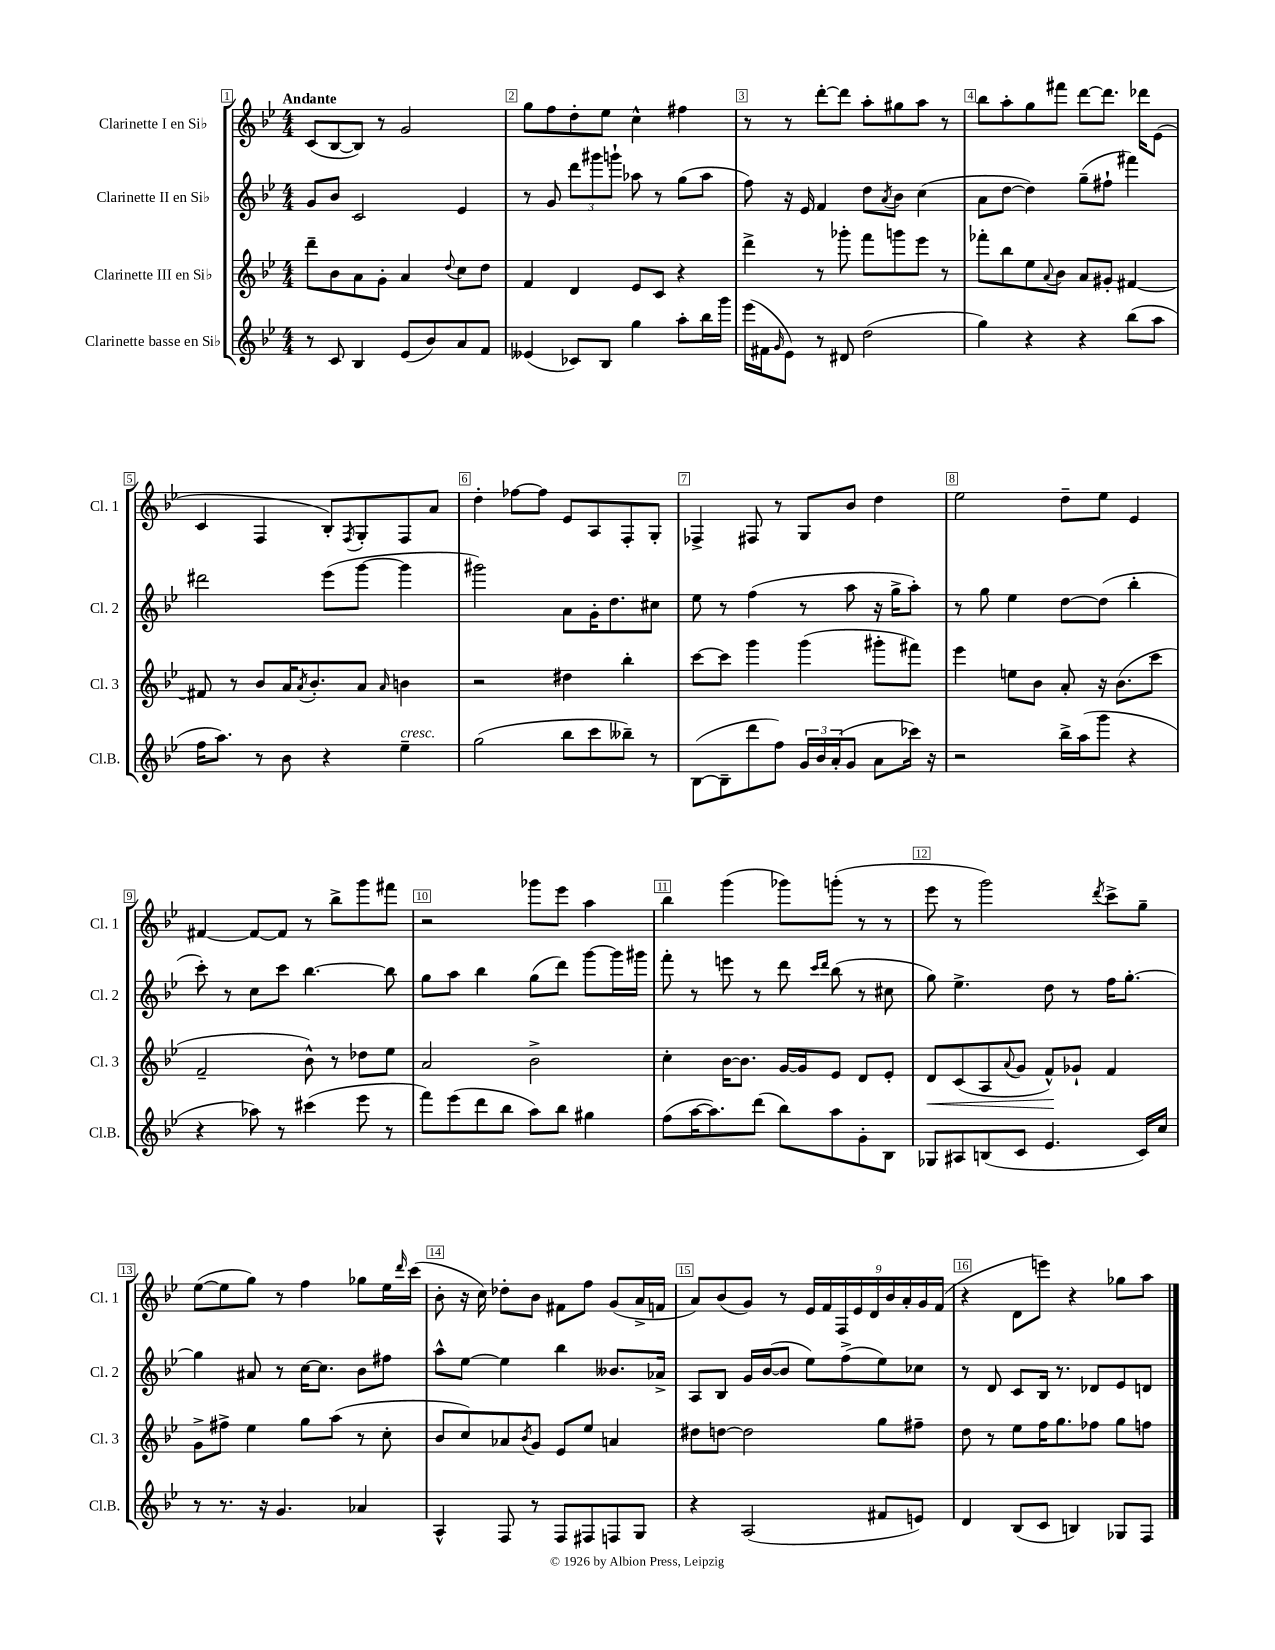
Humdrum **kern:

**kern	**kern	**kern	**kern
*staff4	*staff3	*staff2	*staff1
*clefG2	*clefG2	*clefG2	*clefG2
*k[b-e-]	*k[b-e-]	*k[b-e-]	*k[b-e-]
*M4/4	*M4/4	*M4/4	*M4/4
8r	8ddd~	8g	(8c
8c	8b-	8b-	[8B-
4B-	8a	2c	8B-])
.	8g'	.	8r
(8e-	4a	.	2g
8b-)	.	.	.
.	8qqdd	.	.
8a	8cc	4e-	.
8f	8dd	.	.
=	=	=	=
(4e--	4f	8r	8gg
.	.	8g	8ff
8c-)	4d	12ddd	8dd'
.	.	12ggg#	.
8B-	.	.	8ee-
.	.	12ggg`	.
4gg	8e-	8aa-	4cc^^
.	8c	8r	.
8aa'	4r	(8gg	4ff#
16bb-	.	8aa-	.
16ggg	.	.	.
=	=	=	=
(16eee-	4ddd^	8ff)	8r
16f#	.	.	.
16qqg	.	.	.
8e-)	.	16r	8r
.	.	16e-	.
8r	8r	4f	[8ddd'
8d#	8ggg-'	.	8ddd]
(2dd	8fff	8dd	8aa'
.	.	8qa	.
.	8ggg	8b-	8gg#
.	8eee-	(4cc	8aa
.	8r	.	8r
=	=	=	=
4gg)	8fff-'	8a	8bb-
.	8bb-	[8dd	8aa'
4r	8ee-	4dd])	8gg
.	8qqa	.	.
.	8b-	.	8fff#
4r	8a	(8gg~	[8ddd
.	8g#'	8ff#`	8.ddd]
(8bb-	[4f#	4fff#)	.
.	.	.	16ddd-
8aa	.	.	(8e-
=	=	=	=
16ff	8f#]	2ddd#	4c
8.aa)	.	.	.
.	8r	.	.
8r	8b-	.	4F
8b-	16a	.	.
.	8qa	.	.
.	8.b-'	.	.
4r	.	(8eee-	8B-')
.	.	.	8qF
.	8a	[8ggg	8G'
.	16qqa	.	.
4ee-~	4b	4ggg]	8F
.	.	.	8a
=	=	=	=
(2gg	2r	2ggg#)	4dd'
.	.	.	[8ff-
.	.	.	8ff-]
8bb-	4dd#	8a	8e-
8ccc	.	16g'	8A
.	.	8.dd	.
8bb--~)	4bb-'	.	8F'
8r	.	8cc#	8G'
=	=	=	=
([8B-	[8ccc	8ee-	4F-^
8B-~]	8ccc]	8r	.
8ddd	4ggg	(4ff	8F#
8ff)	.	.	8r
24g	(4ggg	8r	8G
24b-	.	.	.
(24a'	.	.	.
8g	.	8aa	8b-
8a	8ggg#'	16r	4dd
.	.	16gg^	.
16ccc-)	8fff#)	8aa')	.
16r	.	.	.
=	=	=	=
2r	4eee-	8r	2ee-
.	.	8gg	.
.	8ee	4ee-	.
.	8b-	.	.
16bb-^	8a'	[8dd	8dd~
(16aa	.	.	.
8ggg	16r	(8dd]	8ee-
.	(8.b-	.	.
4r	.	4bb-'	4e-
.	8ccc	.	.
=	=	=	=
4r	2f~	8ccc')	[4f#
.	.	8r	.
8aa-)	.	8cc	8f#_
8r	.	8ccc	8f#]
(4ccc#	8b-^^)	[4.bb-	8r
.	8r	.	8bb-^
8eee-	8dd-	.	8ggg
8r	8ee-	8bb-]	8fff#
=	=	=	=
8fff)	2a	8gg	2r
(8eee-	.	8aa	.
8ddd	.	4bb-	.
8bb-	.	.	.
8aa)	2b-^	(8gg	8ggg-
8bb-	.	8ddd)	8eee-
4gg#	.	[8ggg	4aa
.	.	16ggg]	.
.	.	16ggg#	.
=	=	=	=
(8ff	4cc'	8fff'	4bb-
[16aa	.	8r	.
8.aa])	.	.	.
.	[16b-	8eee	(4ggg
.	8.b-]	.	.
(8ddd	.	8r	.
8bb-)	[16g	8ddd	8ggg-)
.	16g]	.	.
.	.	16qqccc	.
.	.	16qqddd	.
8aa	8e-	(8bb-	(8ggg'
8g'	8d	8r	8r
8B-	8e-'	8cc#	8r
=	=	=	=
8G-	8d	8gg)	8eee-
8A#	(8c	4.ee-^	8r
(8B	8A	.	2ggg)
.	8qqa	.	.
8c	8g	.	.
4.e-	8f^^)	8dd	.
.	8g-`	8r	.
.	.	.	8qddd
.	4f	16ff	8ccc^
.	.	[8.gg'	.
16c)	.	.	8gg~
16cc	.	.	.
=	=	=	=
8r	8g^	4gg]	([8ee-
8.r	8ff#^	.	8ee-]
.	4ee-	8a#	8gg)
16r	.	.	.
4.g	.	8r	8r
.	8gg	[16cc	4ff
.	.	8.cc]	.
.	(8aa	.	.
4a-	8r	8b-	8gg-
.	8cc'	8ff#	16ee-
.	.	.	16qqddd
.	.	.	(16ccc
=	=	=	=
4A^^	8b-	8aa^^	8b-'
.	8cc)	[8ee-	16r
.	.	.	16cc)
8F	8a-	4ee-]	8dd-'
.	8qb-	.	.
8r	8g	.	8b-
8F	8e-	4bb-	8f#
8F#	8ee-	.	8ff
8F	4a	8.b--	(8g
8G	.	.	16a^
.	.	16a-^	16f
=	=	=	=
4r	8dd#	8A	8a)
.	[8dd	8B-	(8b-
(2A	2dd]	16g	8g)
.	.	([16b-	.
.	.	8b-]	8r
.	.	8ee-)	18e-
.	.	.	18f
.	.	.	18F
.	.	(8ff^	.
.	.	.	18e-
.	.	.	18d
8f#	8gg	8ee-)	.
.	.	.	18b-
.	.	.	18a'
8e)	8ff#~	8cc-	.
.	.	.	18g
.	.	.	(18f
=	=	=	=
4d	8dd	8r	4r
.	8r	8d	.
(8B-	8ee-	8c	8d
8c	16ff	16B-	8eee)
.	8.gg	8.r	.
4B)	.	.	4r
.	8ff-	8d-	.
8G-	8gg	8e-	8gg-
8F	8ff	8d	8aa
==	==	==	==
*-	*-	*-	*-
